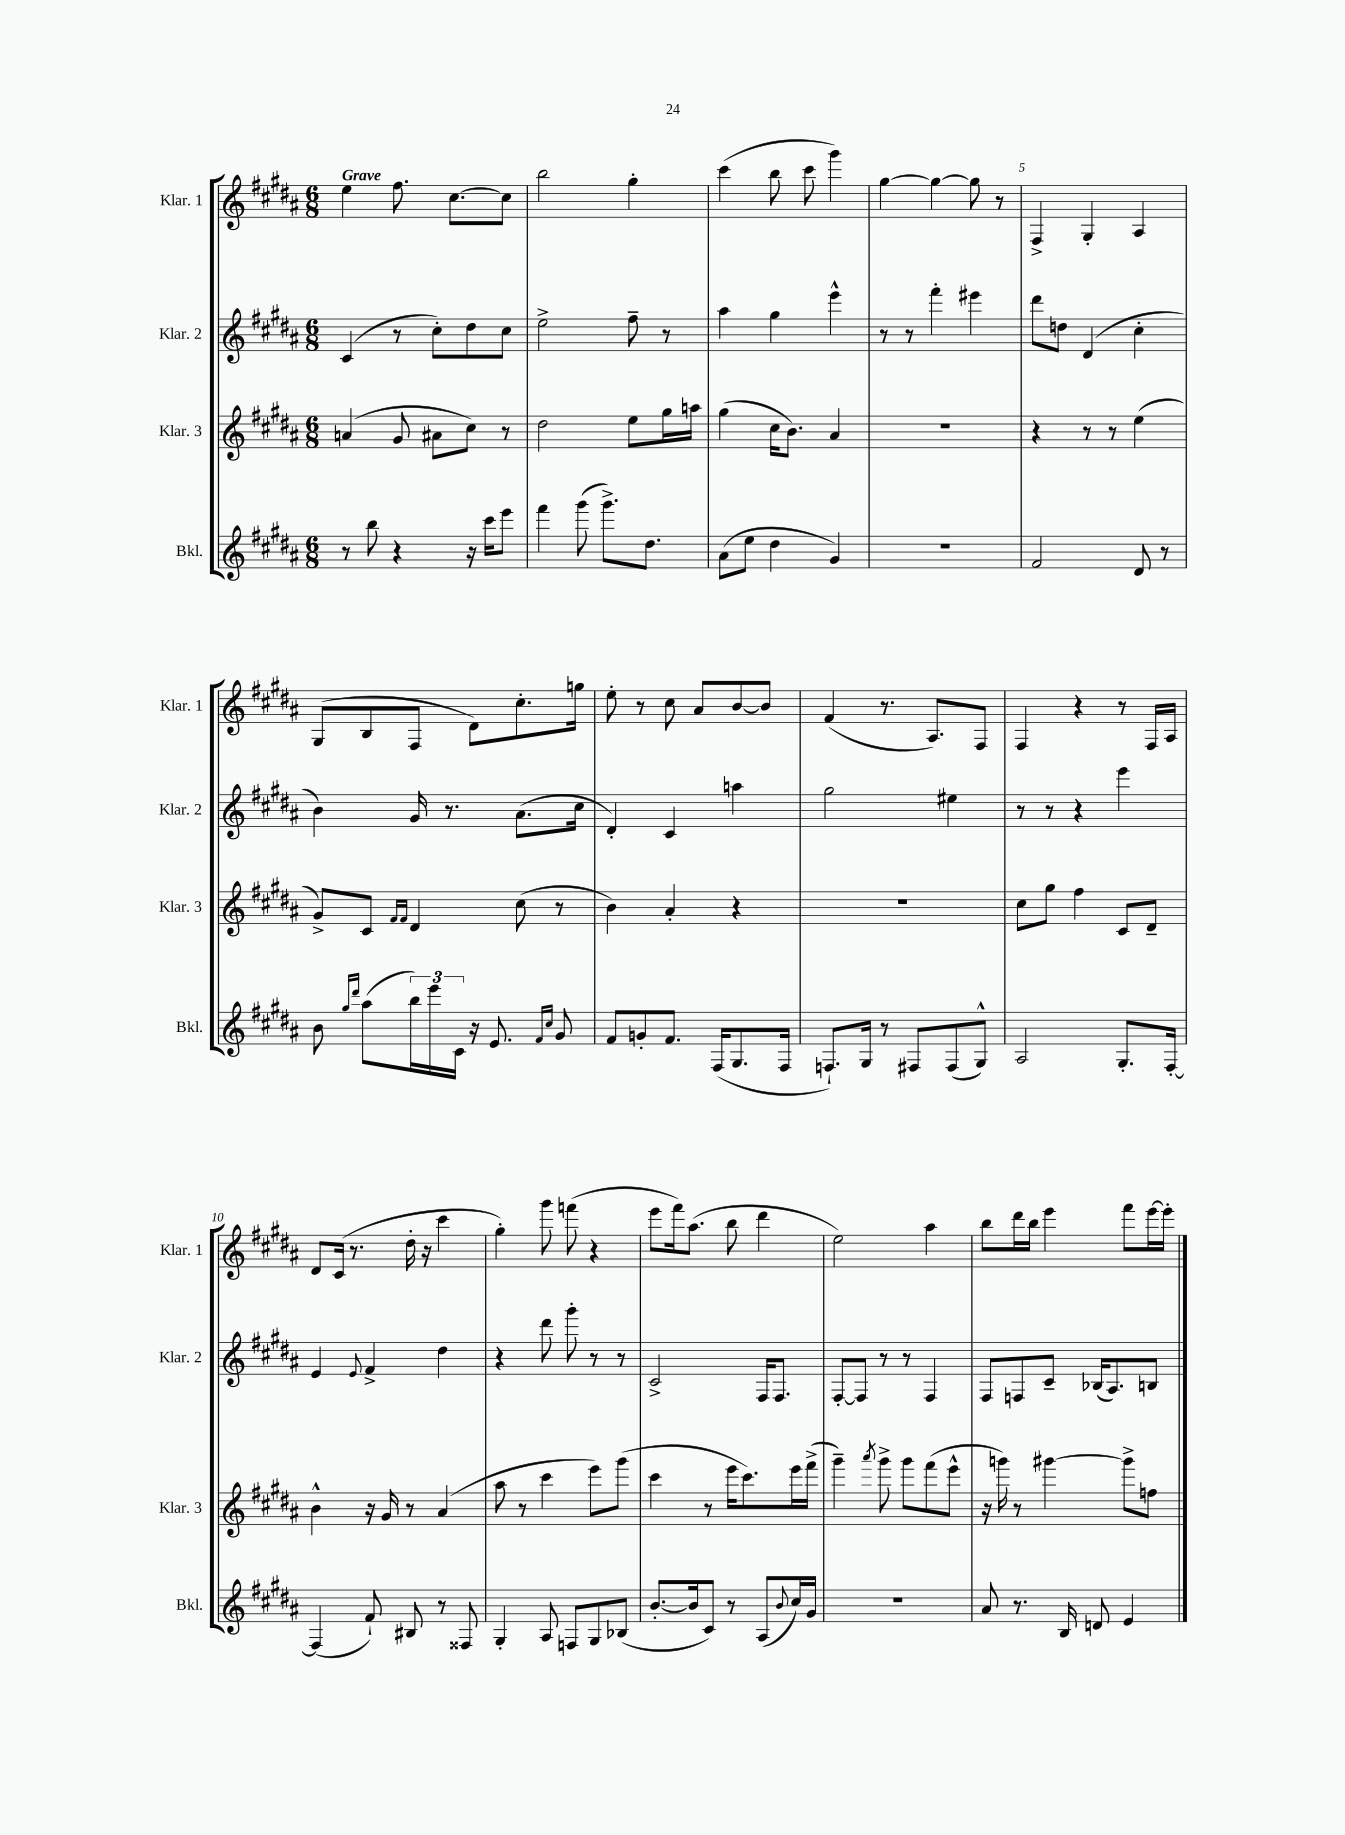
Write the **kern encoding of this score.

**kern	**kern	**kern	**kern
*staff4	*staff3	*staff2	*staff1
*clefG2	*clefG2	*clefG2	*clefG2
*k[f#c#g#d#a#]	*k[f#c#g#d#a#]	*k[f#c#g#d#a#]	*k[f#c#g#d#a#]
*M6/8	*M6/8	*M6/8	*M6/8
8r	(4a/	(4c#/	4ee\
8bb\	.	.	.
4r	8g#/	8r	8.ff#\
.	8a#\L	8cc#'\L)	.
.	.	.	[8.cc#\L
16r	8cc#\J)	8dd#\	.
16ccc#\LK	.	.	.
8eee\J	8r	8cc#\J	8cc#\]J
=	=	=	=
4fff#\	2dd#\	2ee^\	2bb\
(8ggg#\	.	.	.
8.ggg#^\L)	.	.	.
.	8ee\L	8ff#~\	4gg#'\
8.dd#\J	.	.	.
.	16gg#\L	8r	.
.	16aa\JJ	.	.
=	=	=	=
(8a#\L	(4gg#\	4aa#\	(4ccc#\
8ee\J	.	.	.
4dd#\	16cc#\LK	4gg#\	8bb\
.	8.b\J)	.	.
.	.	.	8ccc#\
4g#/)	4a#/	4eee^^\	4ggg#\)
=	=	=	=
2.r	2.r	8r	[4gg#\
.	.	8r	.
.	.	4fff#'\	4gg#\_
.	.	4eee#\	8gg#\]
.	.	.	8r
=	=	=	=
2f#/	4r	8ddd#\L	4F#^/
.	.	8dd\J	.
.	8r	(4d#/	4G#'/
.	8r	.	.
8d#/	(4ee\	4cc#'\	4A#/
8r	.	.	.
=	=	=	=
8b\	8g#^/L)	4b\)	(8G#/L
16qqgg#/LL	.	.	.
16qqddd#/JJ	.	.	.
(8aa#\L	8c#/J	.	8B/
.	16qqf#/LL	.	.
.	16qqf#/JJ	.	.
24bb\L)	4d#/	16g#/	8F#/J
24eee\	.	.	.
.	.	8.r	.
24c#\JJ	.	.	.
16r	.	.	8d#\L)
8.e/	.	.	.
.	(8cc#\	(8.a#\L	8.cc#'\
16qqf#/LL	.	.	.
16qqcc#/JJ	.	.	.
8g#/	8r	.	.
.	.	16cc#\Jk	16gg\Jk
=	=	=	=
8f#/L	4b\)	4d#'/)	8ee'\
8g'/	.	.	8r
8.f#/J	4a#'/	4c#/	8cc#\
.	.	.	8a#/L
(16F#/LK	.	.	.
8.G#/	4r	4aa\	[8b/
.	.	.	8b/]J
16F#/Jk	.	.	.
=	=	=	=
8.F`/L)	2.r	2gg#\	(4f#/
16G#/Jk	.	.	.
8r	.	.	8.r
8F#/L	.	.	.
.	.	.	8.A#/L)
(8F#/	.	4ee#\	.
8G#^^/J)	.	.	8F#/J
=	=	=	=
2A#/	8cc#\L	8r	4F#/
.	8gg#\J	8r	.
.	4ff#\	4r	4r
8.G#'/L	8c#/L	4eee\	8r
.	8d#~/J	.	16F#/LL
[16F#'/Jk	.	.	16A#/JJ
=	=	=	=
(4F#/]	4b^^\	4e/	8d#/L
.	.	.	(16c#/Jk
.	.	.	8.r
.	.	8qqe/	.
8f#`/)	16r	4f#^/	.
.	16g#/	.	.
8B#/	8r	.	16dd#'\
.	.	.	16r
8r	(4a#/	4dd#\	4ccc#\
8F##/	.	.	.
=	=	=	=
4G#'/	8aa#\	4r	4gg#'\)
.	8r	.	.
8A#/	4ccc#\	8ddd#\	8ggg#\
8F/L	.	8ggg#'\	(8fff\
8G#/	8eee\L)	8r	4r
(8B-/J	(8ggg#\J	8r	.
=	=	=	=
[8.b'/L	4ccc#\	2c#^/	8eee\L
.	.	.	16fff#\k)
16b/]k	.	.	(8.aa#\J
8c#/J)	8r	.	.
8r	16eee\LK	.	8bb\
.	8.ccc#\)	.	.
(8A#/L	.	16F#/LK	4ddd#\
.	.	8.F#/J	.
8qqb/	.	.	.
16cc#/L)	16eee\L	.	.
16g#/JJ	(16fff#^\JJ	.	.
=	=	=	=
2.r	4ggg#~\)	[8F#'/L	2ee\)
.	.	8F#/]J	.
.	8qaaa#/	.	.
.	8ggg#^\	8r	.
.	8ggg#\L	8r	.
.	(8fff#\	4F#/	4aa#\
.	8eee^^\J	.	.
=	=	=	=
8a#/	16r	8F#/L	8bb\L
.	16ggg\)	.	.
8.r	8r	8F/	16ddd#\L
.	.	.	16bb\JJ
.	[4ggg#\	8c#~/J	4eee\
16B/	.	.	.
8d/	.	(16B-/LK	.
.	.	8.A#/)	.
4e/	8ggg#^\]L	.	8fff#\L
.	8ff\J	8B/J	[16eee\L
.	.	.	16eee'\]JJ
==	==	==	==
*-	*-	*-	*-
